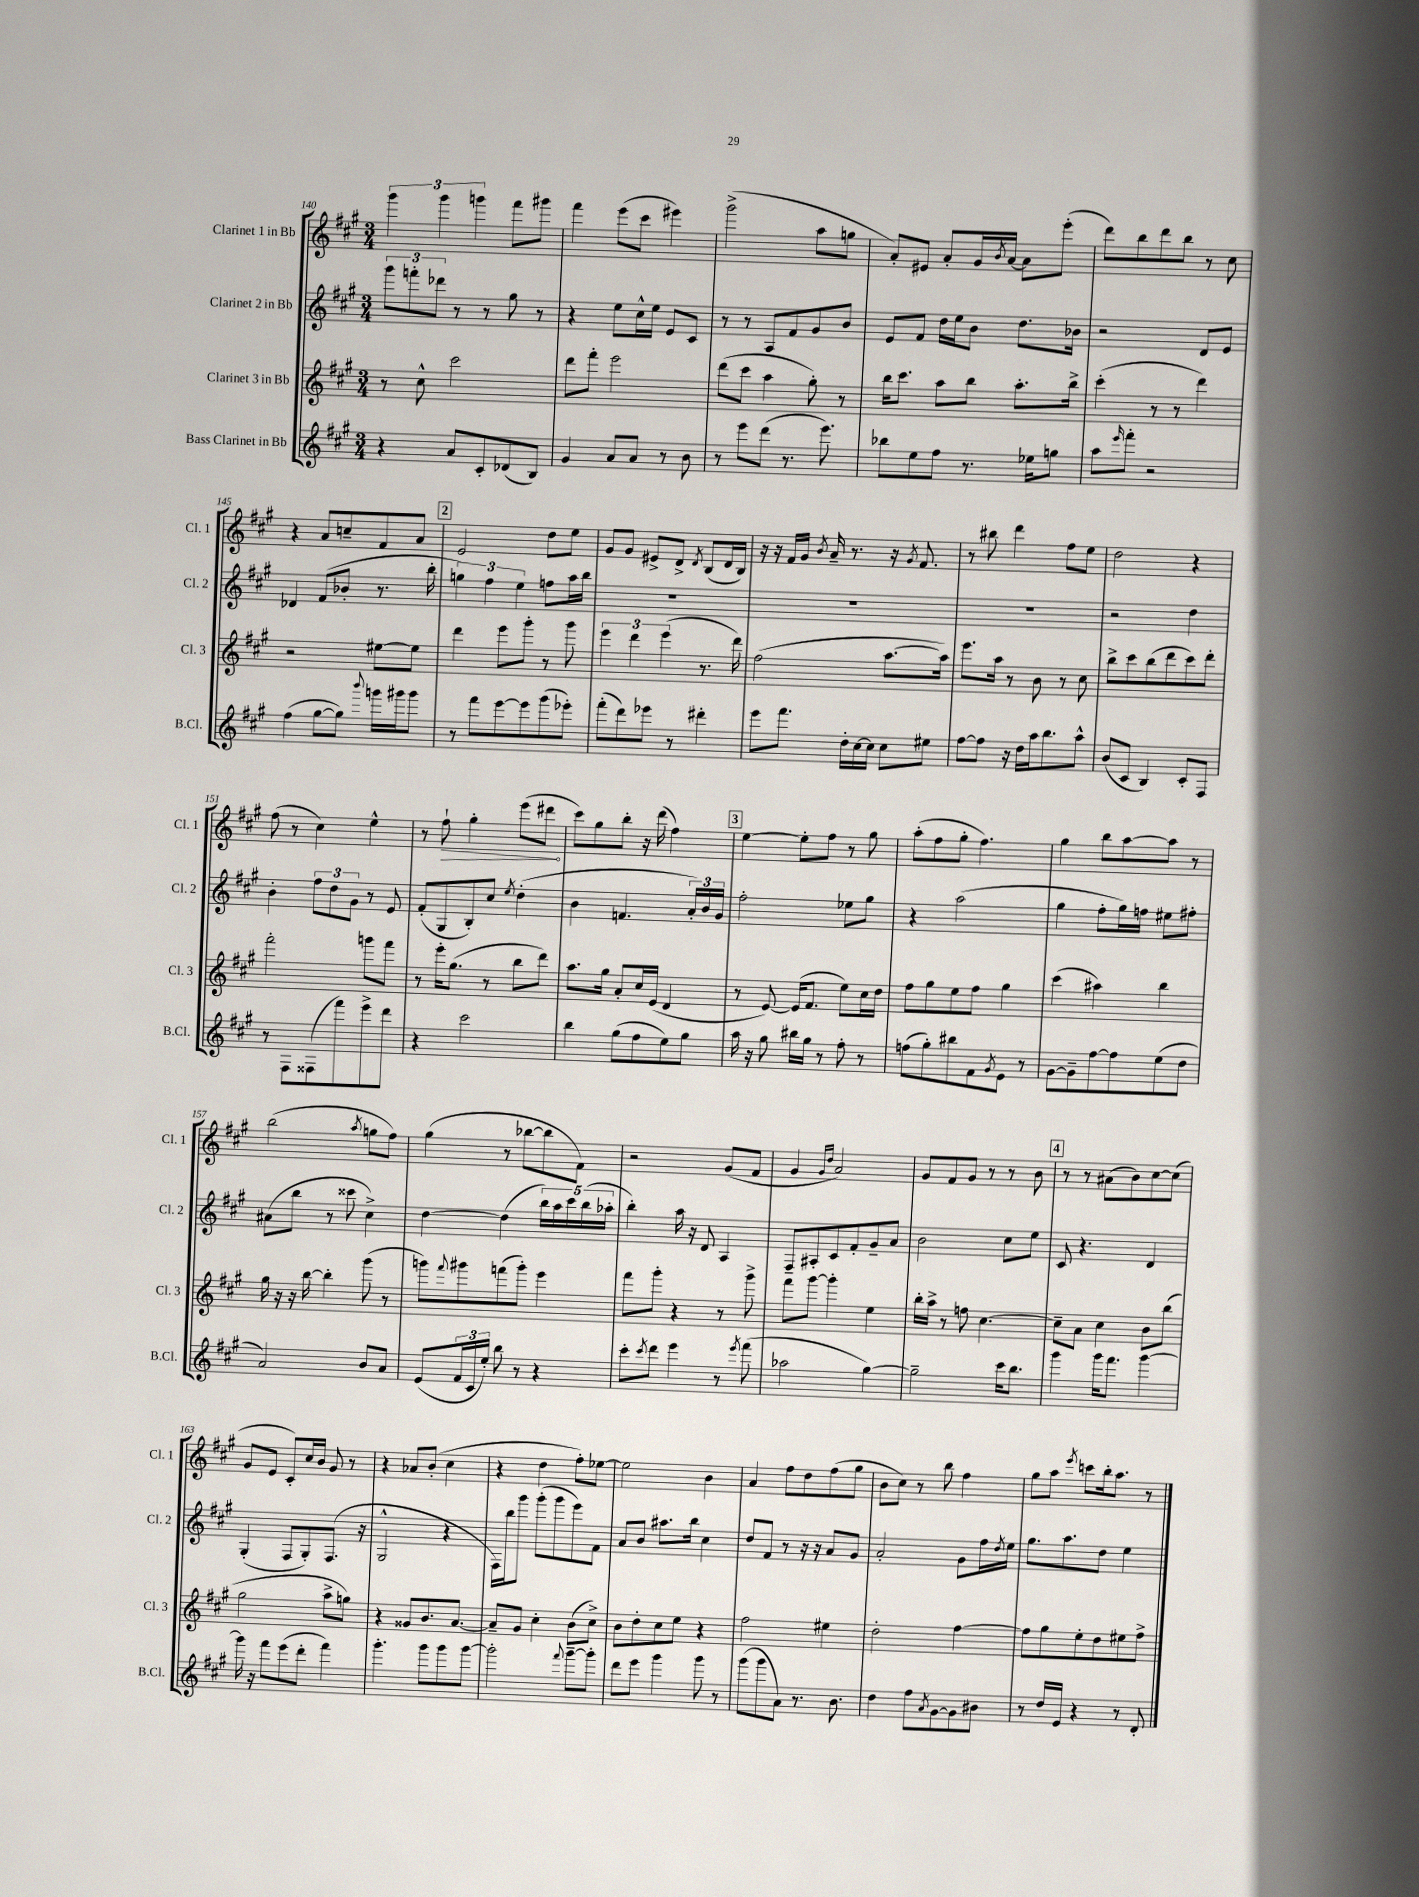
<<
\new StaffGroup <<
\new Staff = "s0" \with { instrumentName = "Clarinet 1 in Bb" shortInstrumentName = "Cl. 1" } {
    \clef treble \key a \major \numericTimeSignature \time 3/4
    \tuplet 3/2 { gis'''4 gis'''4 g'''4 } fis'''8 gis'''8 |
    fis'''4 e'''8( cis'''8 eis'''4) |
    gis'''2->( a''8 g''8 |
    a'8-.) eis'8 a'8-. gis'16 \acciaccatura { b'8 } a'16~ a'8 e'''8-.( |
    d'''8) b''8 d'''8 b''8 r8 cis''8 |
    r4 a'8 c''8-- fis'8 a'8 |
    \mark \markup { \box "2" } e'2 d''8 e''8 |
    gis'8 gis'8 eis'8-> d'8-> \acciaccatura { d'8 } b8( d'16 b16) |
    r16 r16 fis'16 gis'16 \acciaccatura { b'8 } a'16-- r8. r16 \acciaccatura { gis'8 } fis'8. |
    r8 bis''8 d'''4 fis''8 e''8 |
    d''2 r4 |
    fis''8( r8 cis''4) e''4-^ |
    r8 \once \override Hairpin.circled-tip = ##t fis''8-!\> gis''4-. e'''8( dis'''8\! |
    cis'''8) gis''8 b''8-. r16 d'''16( fis''4) |
    \mark \markup { \box "3" } e''4~ e''8-. fis''8 r8 gis''8 |
    a''8-.( fis''8 gis''8-. fis''4.) |
    gis''4 b''8 a''8~ a''8 r8 |
    b''2( \acciaccatura { a''8 } g''8 fis''8) |
    gis''4( r8 bes''8~ bes''8 fis'8) |
    r2 gis'8( fis'8 |
    gis'4 \grace { gis'16 d''16 } a'2) |
    gis'8 fis'8 gis'8 r8 r8 b'8 |
    \mark \markup { \box "4" } r8 r8 ais'8( b'8) cis''8~ cis''8( |
    gis'8 e'8 cis'8-.) cis''16 b'16 gis'8 r8 |
    r4 aes'8 b'8-.( cis''4 |
    r4 d''4 fis''8-.) ees''8~ |
    ees''2 b'4 |
    a'4 fis''8 d''8 fis''8( gis''8 |
    b'8 cis''8) r8 b''8 fis''4 |
    gis''8 a''8 \acciaccatura { e'''8 } c'''8 b''16-. a''8. r8 \bar "|." |
}
\new Staff = "s1" \with { instrumentName = "Clarinet 2 in Bb" shortInstrumentName = "Cl. 2" } {
    \clef treble \key a \major \numericTimeSignature \time 3/4
    \tuplet 3/2 { gis'''8 f'''8-. des'''8 } r8 r8 gis''8 r8 |
    r4 e''8 cis''16-^ e''16 e'8 cis'8 |
    r8 r8 a8 fis'8 gis'8 b'8 |
    e'8 fis'8 d''16 e''16 b'8 d''8. bes'16 |
    r2 d'8 e'8 |
    des'4 fis'8( bes'8-. r8. b''16-. |
    \mark \markup { \box "2" } \tuplet 3/2 { g''4) fis''4 e''4 } f''8 a''16 b''16 |
    R2. |
    R2. |
    R2. |
    r2 d''4 |
    b'4-. \tuplet 3/2 { fis''8 d''8 gis'8 } r8 e'8 |
    fis'8-.( gis8 b8-.) cis''8 \acciaccatura { e''8 } d''4-.( |
    b'4 f'4. \tuplet 3/2 { a'16-.) b'16 gis'16 } |
    \mark \markup { \box "3" } fis''2-. ees''8 gis''8 |
    r4 a''2( |
    gis''4 fis''8-. gis''16) f''16 eis''8 fis''8-. |
    ais'8( b''8 r8 cisis'''8 cis''4->) |
    d''4~ d''4( \tuplet 5/4 { b''16) a''16 cis'''16 b''16( aes''16-. } |
    b''4-.) a''16 r16 d'8 a4 |
    fis8-- ais8-. cis'8 fis'8-. gis'8-- a'8 |
    b'2 cis''8 e''8 |
    \mark \markup { \box "4" } cis'8 r4. d'4 |
    gis4-.( fis8 gis8-.) fis8.( r16 |
    gis2-^ r4 |
    fis16) b''16 gis'''8 gis'''8-.( gis'''8 e'''8) fis'8 |
    a'8 b'8 ais''8. b''16 cis''4 |
    d''8 fis'8 r8 r16 r16 a'8 gis'8 |
    a'2-. gis'8 fis''16 \acciaccatura { d''8 } e''16 |
    gis''8. a''8. d''8 e''4 \bar "|." |
}
\new Staff = "s2" \with { instrumentName = "Clarinet 3 in Bb" shortInstrumentName = "Cl. 3" } {
    \clef treble \key a \major \numericTimeSignature \time 3/4
    r8 cis''8-^ cis'''2 |
    d'''8 fis'''8-. e'''2 |
    d'''8( cis'''8 a''4 gis''8-.) r8 |
    b''16 cis'''8. a''8 b''8 a''8.-. b''16-> |
    cis'''4-.( r8 r8 d'''4) |
    r2 eis''8~ eis''8 |
    \mark \markup { \box "2" } d'''4 e'''8 gis'''8-. r8 gis'''8 |
    \tuplet 3/2 { e'''4 d'''4 e'''4( } r8. d'''16) |
    fis''2( a''8.~ a''16) |
    e'''8. a''16 r8 b'8 r8 cis''8 |
    b''8-> cis'''8 b''8( d'''8 cis'''8) d'''8-. |
    fis'''2-. g'''8 fis'''8 |
    r8 e'''16-. gis''8.( r8 b''8 d'''8) |
    a''8. gis''16 a'8-. cis''16 e'16( d'4 |
    \mark \markup { \box "3" } r8 e'8~) e'16( fis'8. e''8) cis''16 d''16 |
    fis''8 gis''8 e''8 fis''8 gis''4 |
    cis'''4( ais''4) b''4 |
    gis''16 r16 r16 b''16~ b''4-. gis'''8( r8 |
    g'''8) \appoggiatura { fis'''8 } gis'''8 f'''8( gis'''8-.) e'''4 |
    fis'''8 gis'''8-. r4 r8 gis'''8-> |
    fis'''8 gis'''8~ gis'''4-. e''4 |
    b''16-. a''16-> r8 f''8 cis''4.~ |
    \mark \markup { \box "4" } cis''8-- a'8 cis''4 b'8 b''8( |
    gis''2 a''8-> g''8) |
    r4 gisis'8 b'8. a'8.~ |
    a'8-- gis'8 cis''4-. b'8( cis''8->) |
    b'8 d''8-. cis''8 e''8 r4 |
    fis''2 eis''4 |
    d''2-. fis''4~ |
    fis''8 gis''8 e''8-. d''8 eis''8 fis''8-> \bar "|." |
}
\new Staff = "s3" \with { instrumentName = "Bass Clarinet in Bb" shortInstrumentName = "B.Cl." } {
    \clef treble \key a \major \numericTimeSignature \time 3/4
    r4 a'8 cis'8-. des'8( b8) |
    gis'4 a'8 a'8 r8 b'8 |
    r8 e'''8 d'''8( r8. e'''8.) |
    bes''8 e''8 fis''8 r8. ees''16 g''8 |
    a''8 \grace { e'''16 } fis'''8-. r2 |
    fis''4( gis''8~ gis''8) \appoggiatura { b'''8 } g'''16 gis'''16 gis'''8 |
    \mark \markup { \box "2" } r8 fis'''8 e'''8~ e'''8 gis'''8( ees'''8-.) |
    fis'''8-.( d'''8) ees'''8 r8 dis'''4-. |
    e'''8 fis'''8. d''16-. cis''16~ cis''16 cis''8 eis''8 |
    fis''8~ fis''8 r16 d''16 a''16 b''8. a''8-^ |
    b'8( cis'8 b4) cis'8-. fis8 |
    r8 fis8 fisis8( fis'''8) e'''8-> d'''8 |
    r4 cis'''2 |
    b''4 gis''8( fis''8 e''8) gis''8 |
    \mark \markup { \box "3" } a''16 r16 gis''8 bis''16 gis''16 r8 fis''8-. r8 |
    f''8( gis''8-.) bis''8 fis'8 \acciaccatura { gis'8 } e'8 r8 |
    gis'8~ gis'8-- fis''8~ fis''8 e''8( d''8 |
    a'2) b'8 a'8 |
    e'8( \tuplet 3/2 { fis'16 cis'16 e''16-.) } b''8 r8 r4 |
    cis'''8-. \acciaccatura { cis'''8 } d'''8 e'''4 r8 \acciaccatura { e'''8 } fis'''8( |
    aes''2 gis''4~) |
    gis''2-- cis'''16 b''8. |
    \mark \markup { \box "4" } gis'''4 gis'''16 fis'''8. gis'''4~ |
    gis'''16 r16 fis'''8 e'''8( d'''8-. fis'''4) |
    gis'''4.-. gis'''8 gis'''8 gis'''8~ |
    gis'''2-. \appoggiatura { fis'''8 } gis'''8~-- gis'''8-. |
    d'''8 e'''8 gis'''4 gis'''8 r8 |
    gis'''8( gis'''8 a'8) r8. b'8. |
    d''4 fis''8 \acciaccatura { a'8 } gis'8~ gis'8 bis'8 |
    r8 d''16 e'16 r4 r8 d'8-. \bar "|." |
}
>>
>>
\layout { \context { \Score currentBarNumber = #140 } }
